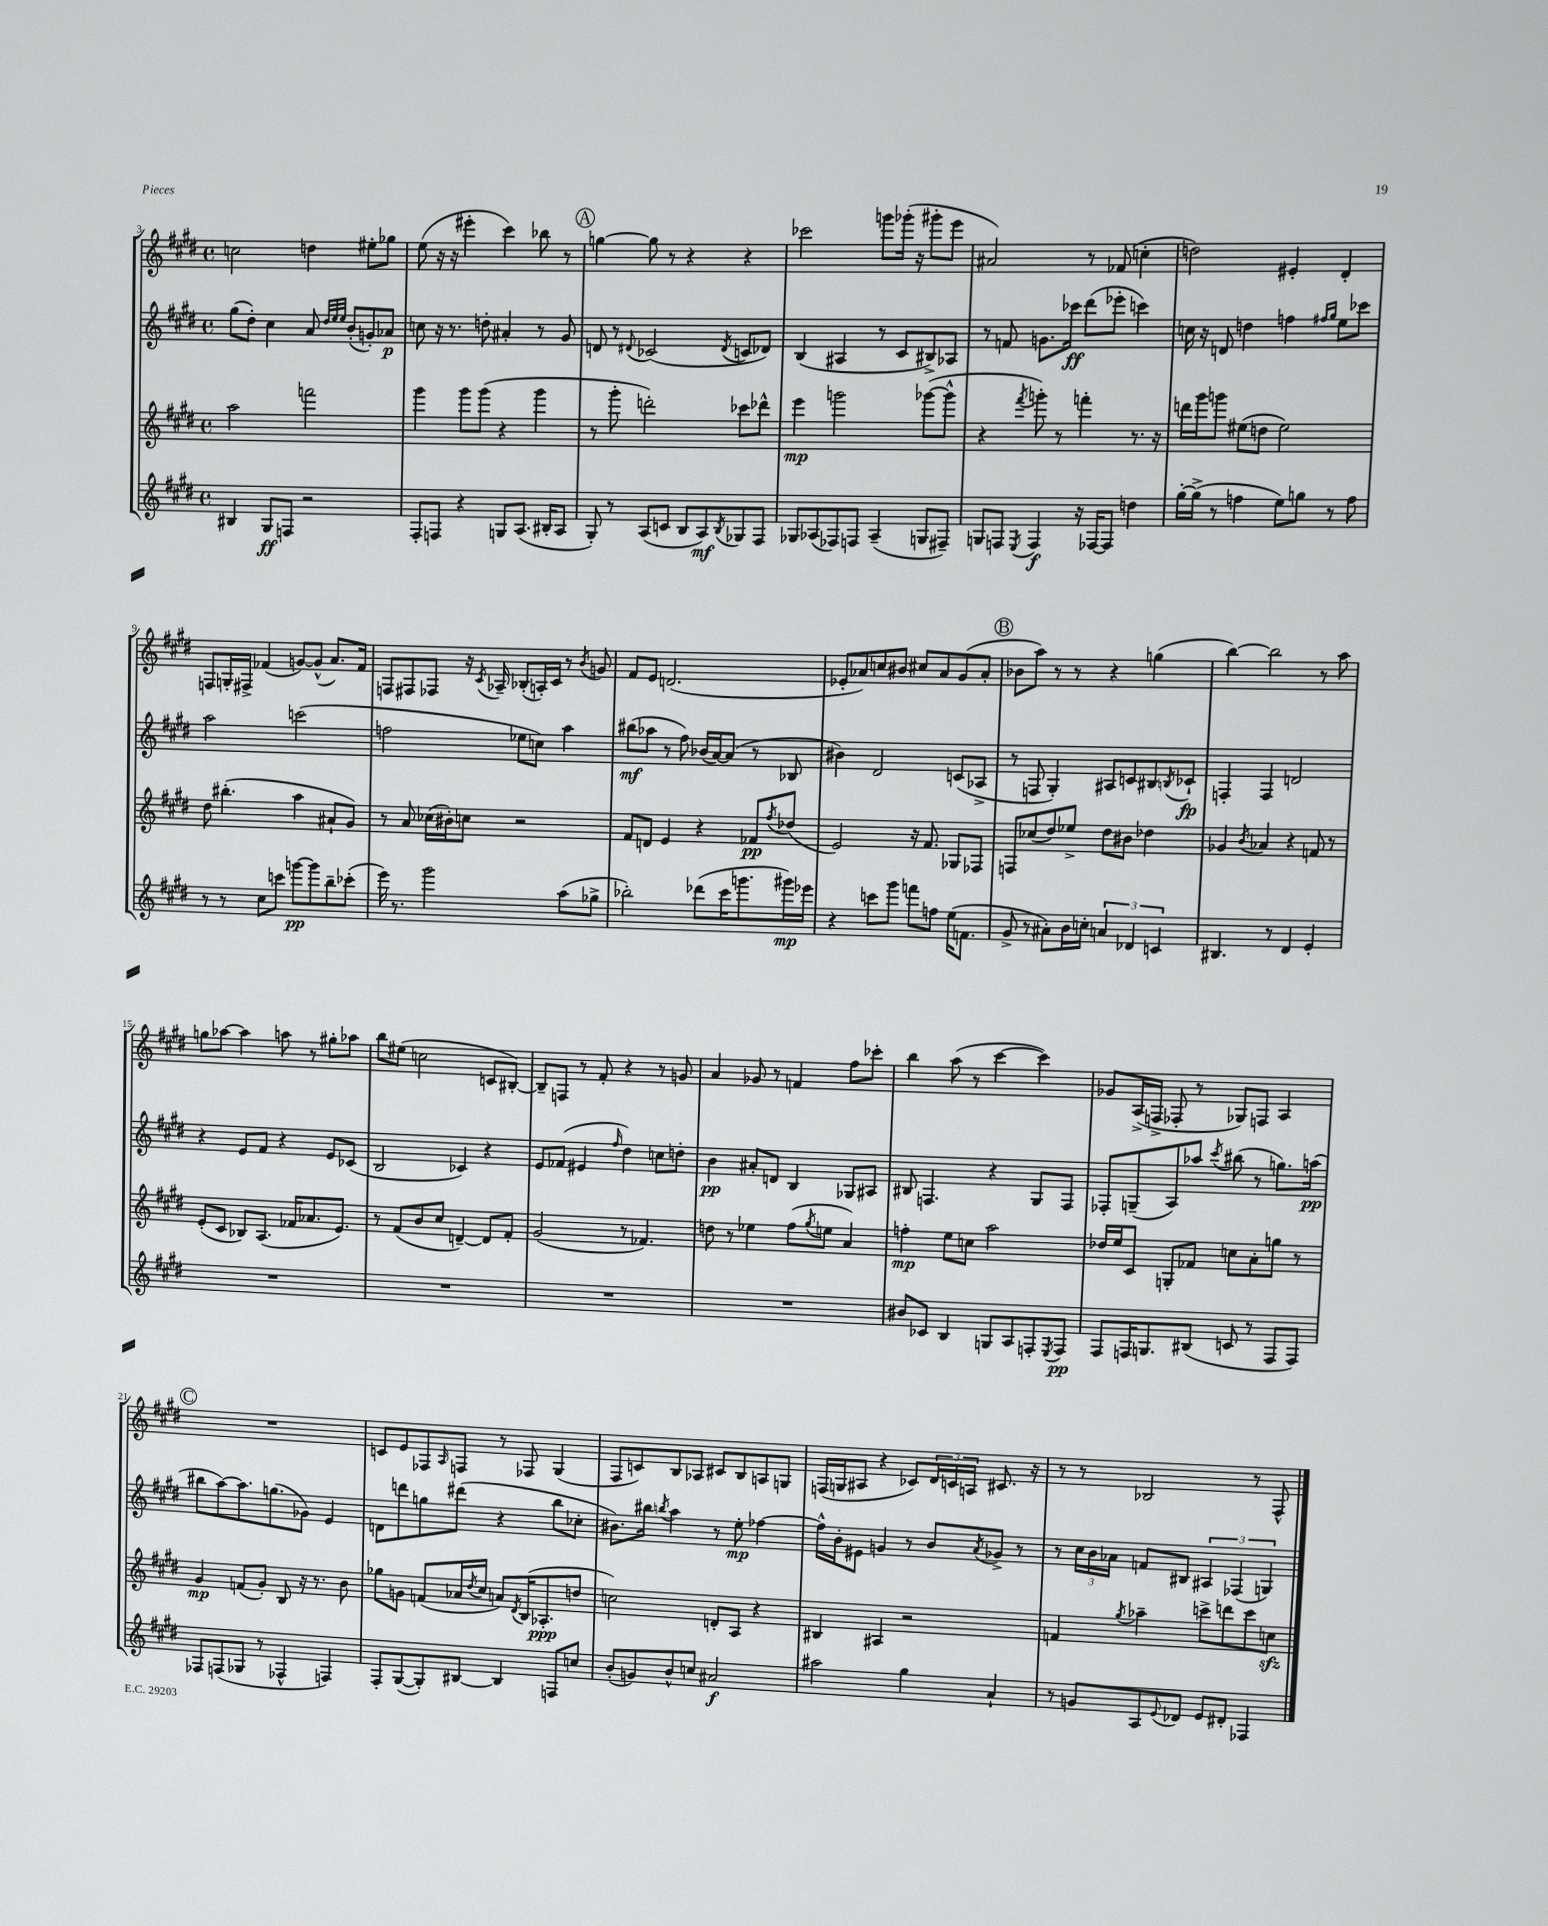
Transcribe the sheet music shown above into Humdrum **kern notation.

**kern	**kern	**kern	**kern
*staff4	*staff3	*staff2	*staff1
*clefG2	*clefG2	*clefG2	*clefG2
*k[f#c#g#d#]	*k[f#c#g#d#]	*k[f#c#g#d#]	*k[f#c#g#d#]
*M4/4	*M4/4	*M4/4	*M4/4
*met(c)	*met(c)	*met(c)	*met(c)
4B#/	2aa\	(8gg#\L	2cc\
.	.	8dd#'\J)	.
8G#/L	.	4cc#\	.
8F/J	.	.	.
2r	2fff\	8a/	4dd\
.	.	32qqdd#/LLL	.
.	.	32qqee/	.
.	.	32qqee/JJJ	.
.	.	(8b'/L	.
.	.	8g'/)	8ee#'\L
.	.	8a-/J	8gg-\J
=	=	=	=
8F#'/L	4ggg#\	8cc\	(8ee\
8F/J	.	16r	16r
.	.	8.r	16r
4r	8ggg#\L	.	4eee#'\
.	(8ggg#\J	8dd'\	.
8G/L	4r	4a#'/	4ccc#\)
(8.A/J	.	.	.
.	4ggg#\	8r	8bb-\
16B#'/LK	.	.	.
8A/J	.	8g#/	8r
=	=	=	=
8G#'/)	8r	8d/	[4gg\
8r	8ggg#'\	8r	.
.	.	8qqd#/	.
(8A/L	2ddd'\)	(2c-/	8gg\]
8c/J	.	.	8r
8B/L	.	.	4r
8A/)	.	.	.
8qB/	.	8qd#/	.
8G-/	8ccc-\L	8c/L	4r
8F#/J	8ddd-^^\J	8d-/J)	.
=	=	=	=
8G-/L	4eee\	(4B/	2ccc-\
(8A-/	.	.	.
8F-/)	2ggg\	4A#/	.
8F/J	.	.	.
(4A-~/	.	8r	8ggg\L
.	.	8c#/L	(16ggg-'\Jk
.	.	.	16r
8G/L	([8ggg-\L	8B#^/)	8ggg#'\L
8F#~/J)	8ggg-^^\]J	8A-/J	8eee\J
=	=	=	=
8G/L	4r	8r	2a#/)
8F/J	.	8f/	.
8qE/	8qfff#/	.	.
4F/	8ggg'\)	8.g\L	.
.	8r	.	.
.	.	16ccc-\Jk	.
16r	4fff'\	(8ddd#\L	8r
[16F-/LK	.	.	.
8F-/]J	.	8eee-'\J	(8f-/
4dd\	8.r	4ccc\)	4cc'\
.	16r	.	.
=	=	=	=
[16gg#'\LL	16ddd\LL	16cc\	2dd\)
(16gg#^\]JJ	16ggg#\J	16r	.
8r	8ggg\J	8d/	.
4ff\	(8ee#\L	4dd\	.
.	8dd\J	.	.
8ee\L)	2ee#\)	4ff\	4e#'/
8gg\J	.	.	.
.	.	16qqff#/LL	.
.	.	16qqgg#/JJ	.
8r	.	8ee\L	4d#'/
8ff\	.	8ccc-\J	.
=	=	=	=
8r	8dd#\	2aa\	8F/L
8r	(4.bb#'\	.	16G'/L
.	.	.	16F#^/JJ
8cc#\L	.	.	(4f-/
8ccc\J	.	.	.
[8ggg\L	4aa\	(2ccc\	[8g/L)
8ggg\]	.	.	(8g^^/]J
8bb~\	8a#`/L	.	8.a/L)
(8ccc-'\J	8g#/J)	.	.
.	.	.	16f-/Jk
=	=	=	=
16eee\)	8r	2ff\	8F/L
8.r	.	.	.
.	8a/	.	8F#/
2ggg#\	(16cc-\LL	.	8F-/J
.	16b#'\J)	.	.
.	8cc\J	.	16r
.	.	.	8qc#/
.	.	.	16A-~/
.	2r	8ee-\L	(8B-'/L
.	.	8cc\J)	16A'/L)
.	.	.	16c#/JJ
(8aa\L	.	4aa\	8r
.	.	.	8qb/
8gg-^\J	.	.	8g/
=	=	=	=
2bb-'\)	8f#/L	(8bb#\L	8f#/L
.	8d/J	8aa-\J	8e/J
.	4e/	8r	(2.d/
.	.	8ff#\)	.
(8ddd-\L	4r	(16b-/LL	.
.	.	[16a/J)	.
16ccc#\K	.	(8a/]J	.
8.ggg\	.	.	.
.	8f-/L	8r	.
.	8qff#/	.	.
16ggg#\L)	(8dd-/J	8B-/	.
16eee-\JJ	.	.	.
=	=	=	=
4r	2e/)	4b#\)	8e-'/L
.	.	.	8a-/)
8ccc\L	.	2d#/	8cc/
8ggg#\J	.	.	8b#/J
8fff\L	16r	.	8cc#/L
.	8.f#/	.	.
8ff\J	.	.	8a-/
(16ee\LK	8G-/L	(8c/L	(8g#/
8.f\J	.	.	.
.	8F-/J	8A-^/J	8a-'/J
=	=	=	=
8g#^/	8F/L	8r	8b-\L
8r	(8cc-/	8F/	8aa\J)
8a#'\L)	8dd#/)	4G#'/)	8r
16b\L	8ee-^/J	.	8r
16cc'\JJ	.	.	.
6a/	8dd#\L	8A#/L	4r
.	8b#\J	8c/	.
6d-/	.	.	.
.	4dd-\	8B#/	(4gg\
6c/	.	.	.
.	.	8qB/	.
.	.	8c-`/J	.
=	=	=	=
4.B#/	4g-/	4F'/	[4bb\)
.	8qb/	.	.
.	4a-/	4F/	2bb\]
8r	.	.	.
4d#/	4r	2d/	.
4e'/	8f/	.	8r
.	8r	.	8aa\
=	=	=	=
1r	(8e'/L	4r	8gg\L
.	8c#/J	.	[8aa-\J
.	8B-/L)	8e/L	4aa-\]
.	(8.A/J	8f#/J	.
.	.	4r	8aa\
.	16f-/LK	.	.
.	8.a-/	.	8r
.	.	8e/L	8gg#'\L
.	8.e/J)	.	.
.	.	(8c-/J	8aa-\J
=	=	=	=
1r	8r	2B/	8bb\L
.	(8f#/L	.	(8ee#\J
.	8b/	.	2cc\
.	8cc#/J	.	.
.	[4d~/)	4c-/)	.
.	8d/]L	4r	8c/L
.	8f#'/J	.	[8B#'/J)
=	=	=	=
1r	(2g#/	8e/L	8B#~/]L
.	.	(8f-/J	8F/J
.	.	4e#/	8r
.	.	.	8f#'/
.	.	16qqff#/	.
.	8r	4dd#\)	4r
.	4.f-/)	.	.
.	.	8cc\L	8r
.	.	8dd'\J	8g/
=	=	=	=
1r	8dd\	4b\	4a/
.	8r	.	.
.	4ee-\	8a#'/L	8g-/
.	.	8d/J	8r
.	(8ff#\L	4B/	4f/
.	8qgg#/	.	.
.	8ee\J	.	.
.	4a/)	8G-/L	8ff#\L
.	.	8A#/J	8ccc-'\J
=	=	=	=
8b#/L	4ff'\	8B#/	4bb\
8c-/J	.	4.F/	.
4B/	8ee\L	.	(8aa\
.	8cc\J	.	8r
8G/L	2aa\	4r	[4ccc#\
8A/	.	.	.
8F'/	.	8G#/L	4ccc#\])
8qE/	.	.	.
8F/J	.	8F/J	.
=	=	=	=
8F#/L	16dd-/LL	8F-'/L	8g-/L
.	16ee/J	.	.
16F/K	8c#/J	(8G~/	(16A^/L
8.G/	.	.	16F^/JJ
.	8G'/L	8A/)	8F-'/
(8B#/J	8f-/J	8aa-/J	8r
.	.	8qccc#/	.
8c/	8cc\L	(8bb#\	8G-/L)
8r	8a'\	8r	8F/J
8F/L	8gg\J	8.gg\L)	4A/
8F/J)	8r	.	.
.	.	(16aa\Jk	.
=	=	=	=
8F-/L	4g#/	8bb#\L	1r
(8F/	.	[8aa\)	.
8G-/J	(8f/L	8.aa\]	.
8r	8g#'/J)	.	.
.	.	(8.gg\	.
4F-^^/	8B/	.	.
.	16r	8g-\J)	.
.	8.r	.	.
4F/)	.	4e/	.
.	8b\	.	.
=	=	=	=
8F#'/L	8gg-\L	8d\L	8c/L
([8G#/	8g\J	8ddd\	8e/
8G#'/])	(8f/L	8gg\	8F-/
.	.	.	16qqA/
[8B#/J	16a-/L	(8ddd#\J	8F/J
.	8qdd#/	.	.
.	16cc#/JJ	.	.
4B#/]	8a/L)	4r	8r
.	8qd#/	.	.
.	(16B/K	.	8F-/
.	8.A-'/	.	.
8F/L	.	8bb\L	(4G#/
8cc/J	8dd/J	8cc-'\J	.
=	=	=	=
(8b'/L	2cc\)	8.b#\L)	8F#/L
8g/)	.	.	8c/)
.	.	16bb#\Jk	.
.	.	8qbb/	.
8b^^/	.	4aa\	8B/
8cc/J	.	.	8A-/J
2a#/	8d'/L	8r	8c#/L
.	8A/J	8ee'\	8B/
.	4r	[4ff-\	8A/
.	.	.	8G/J
=	=	=	=
2aa#\	4B#/	16ff-^^\]LL	(16F/LL
.	.	16b'\J	16G/J
.	.	8e#\J	8A#/J
.	4A#/	4g/	4r
4gg#\	2r	8r	8c-/L)
.	.	8b/L	24d#/L
.	.	.	24c/
.	.	.	24A/JJ
.	.	8qa/	.
4a`/	.	8g-^/J	8.c#/
.	.	8r	.
.	.	.	16r
=	=	=	=
8r	4f/	8r	8r
8g/L	.	24cc#\LL	8r
.	.	24b\	.
.	.	24a-\JJ	.
.	8qgg#/	.	.
8A/	4aa-~\	8f/L	2B-/
8qqe/	.	.	.
8d-/J	.	8B#/J	.
8e/L	8ccc^\L	6A#/	.
8d#'/J	8ddd\	.	.
.	.	(6F-/	.
4F-/	8ccc\	.	8r
.	.	6G/)	.
.	8cc\J	.	8F#^^/
==	==	==	==
*-	*-	*-	*-
